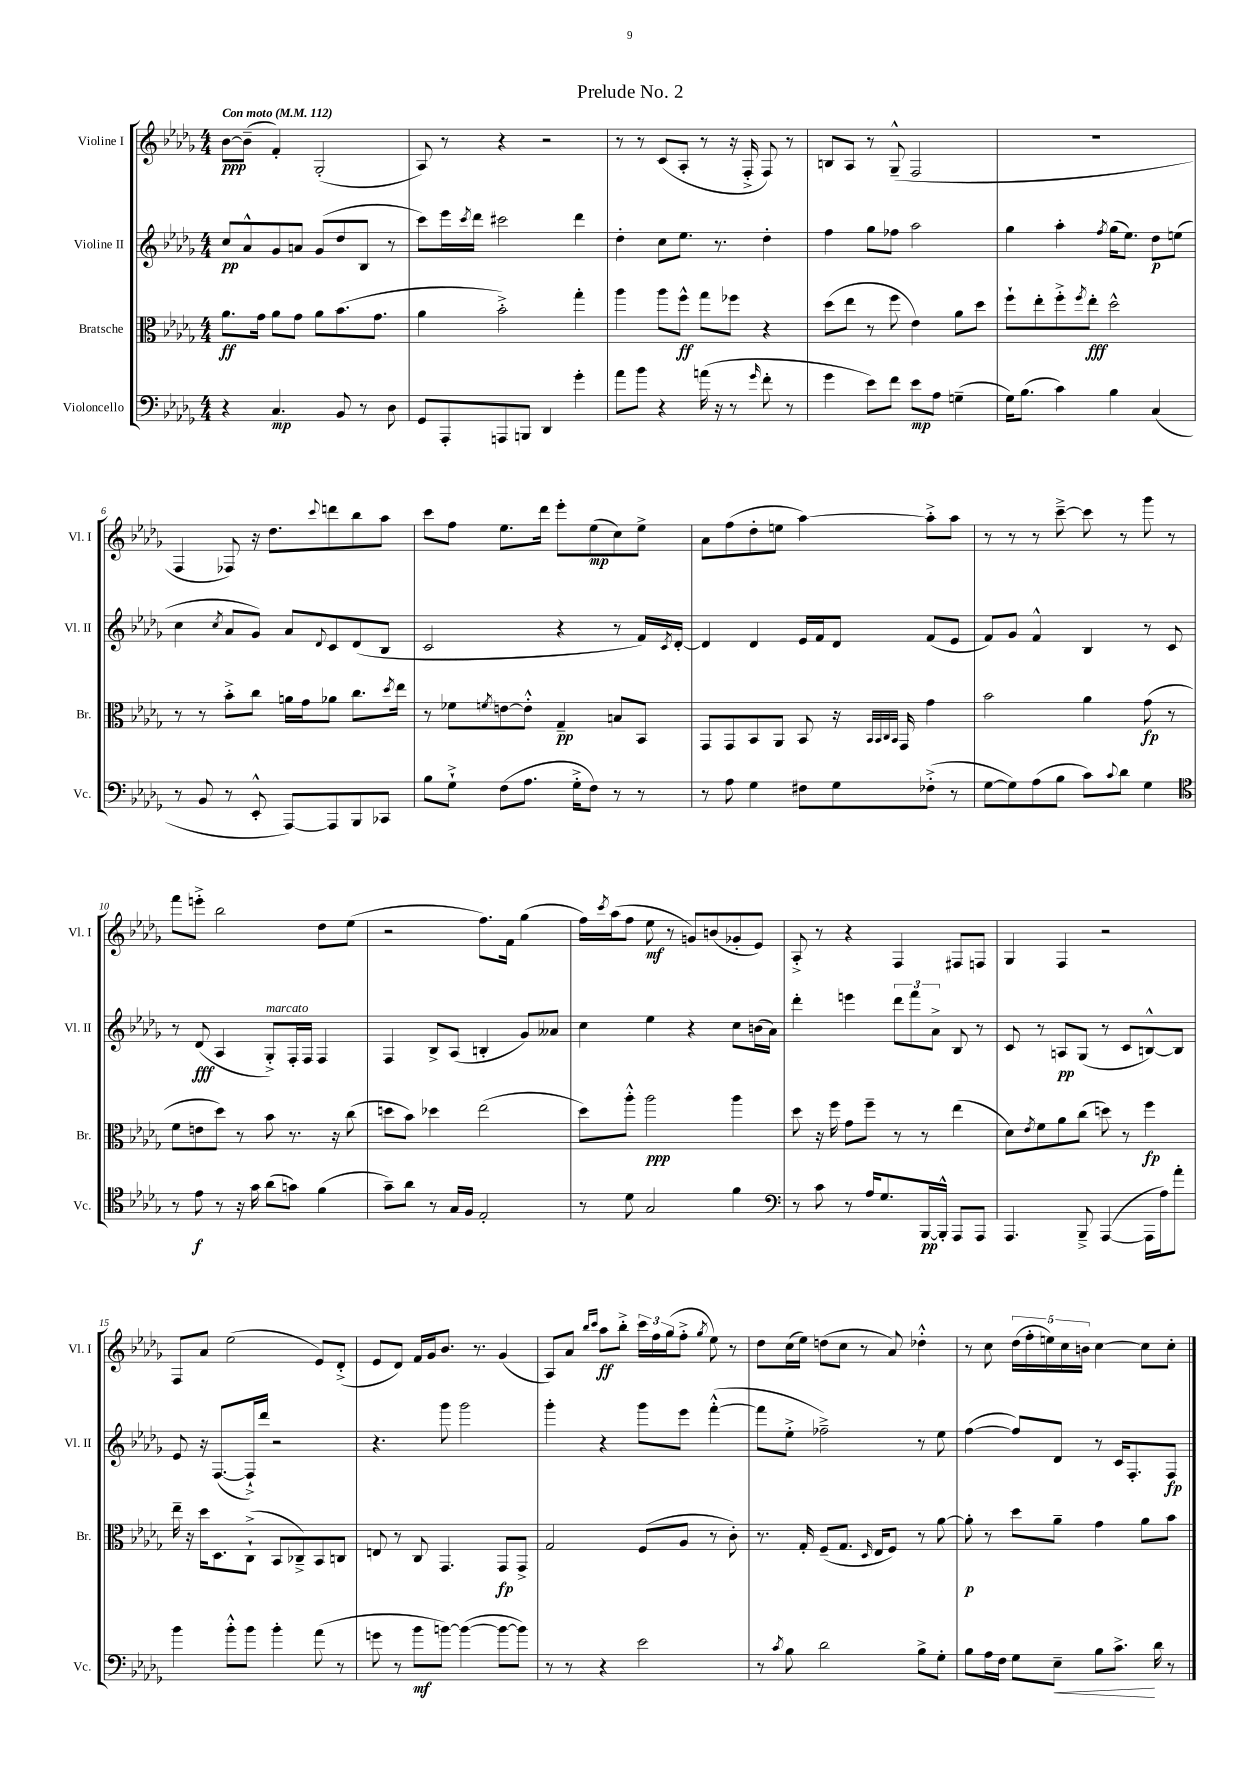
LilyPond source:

\header { title = "Prelude No. 2" }
<<
\new StaffGroup <<
\new Staff = "s0" \with { instrumentName = "Violine I" shortInstrumentName = "Vl. I" } {
    \clef treble \key des \major \numericTimeSignature \time 4/4 \tempo "Con moto" 4 = 112
    bes'8~\ppp bes'8--( f'4-.) ges2-.( |
    aes8) r8 r4 r2 |
    r8 r8 c'8( aes8-. r8 r16 f16-.-> f8) r8 |
    b8 aes8 r8 ges8---^( f2 |
    R1 |
    f4 fes8) r16 des''8. \appoggiatura { c'''8 } d'''8 bes''8 aes''8 |
    c'''8 f''8 ees''8. des'''16 ees'''8-. ees''8\mp( c''8) ees''8-> |
    aes'8 f''8( des''8-. e''8 aes''4~) aes''8-.-> aes''8 |
    r8 r8 r8 c'''8~---> c'''8 r8 ges'''8 r8 |
    f'''8 e'''8-.-> bes''2 des''8 ees''8( |
    r2 f''8.) f'16 ges''4( |
    f''16) \acciaccatura { c'''8 } aes''16( f''8 ees''8\mf r8 g'8) b'8( ges'8-. ees'8) |
    aes8-.-> r8 r4 f4 fis8 f8 |
    ges4 f4 r2 |
    f8 aes'8 ees''2( ees'8) des'8-.->( |
    ees'8 des'8) f'16 ges'16 bes'8. r8. ges'4( |
    aes8) aes'8 \grace { bes''16 c'''16 } aes''8\ff bes''8-.-> \tuplet 3/2 { c'''16 f''16 ges''16( } f''8-.-> \acciaccatura { ges''8 } ees''8) r8 |
    des''8 c''16( ees''16) d''8( c''8 r8 aes'8) des''4-.-^ |
    r8 c''8 \tuplet 5/4 { des''16( f''16-. e''16) c''16 b'16 } c''4~ c''8 c''8-. \bar "|." |
}
\new Staff = "s1" \with { instrumentName = "Violine II" shortInstrumentName = "Vl. II" } {
    \clef treble \key des \major \numericTimeSignature \time 4/4
    c''8\pp aes'8-^ ges'8 a'8 ges'8( des''8 bes8 r8 |
    c'''8) ees'''16 \acciaccatura { c'''8 } des'''16 cis'''2 des'''4 |
    des''4-. c''8 ees''8. r8. des''4-. |
    f''4 ges''8 fes''8 aes''2 |
    ges''4 aes''4-. \acciaccatura { f''8 } ges''16( ees''8.) des''8\p e''8( |
    c''4 \acciaccatura { c''8 } aes'8 ges'8) aes'8 \appoggiatura { des'8 } c'8 des'8( bes8 |
    c'2 r4 r8 f'16) \acciaccatura { c'8 } des'16~-. |
    des'4 des'4 ees'16 f'16 des'8 f'8( ees'8 |
    f'8) ges'8 f'4-^ bes4 r8 c'8 |
    r8 des'8\fff( aes4 ges8-.->^\markup { \italic "marcato" }) f16-. f16 f4 |
    f4 bes8-> aes8( b4-. ges'8) aeses'8 |
    c''4 ees''4 r4 c''8 b'16( aes'16) |
    des'''4-. e'''4 \tuplet 3/2 { des'''8 f'''8 aes'8-> } bes8 r8 |
    c'8 r8 a8\pp ges8( r8 c'8 b8~-^) b8 |
    ees'8 r16 f8.~( f16-!->) des'''16 r2 |
    r4. ges'''8 ges'''2 |
    ges'''4-. r4 ges'''8 ees'''8 f'''4~-.-^( |
    f'''8 ees''8-.-> fes''2--->) r8 ees''8 |
    f''4~( f''8) des'8 r8 c'16 f8.-. f8\fp \bar "|." |
}
\new Staff = "s2" \with { instrumentName = "Bratsche" shortInstrumentName = "Br." } {
    \clef alto \key des \major \numericTimeSignature \time 4/4
    aes'8.\ff ges'16 aes'8 ges'8 aes'8 bes'8.( ges'8. |
    aes'4 bes'2-.->) ges''4-. |
    aes''4 aes''8 f''8-^\ff ges''8 fes''8 r4 |
    des''8( ees''8 r8 f''8 ees'4) aes'8 des''8 |
    f''8-! ees''8-. f''8-.-> \acciaccatura { f''8 } ees''8-.\fff des''2-^ |
    r8 r8 bes'8-.-> c''8 a'16 ges'16 aes'8 c''8. \acciaccatura { des''8 } ees''16 |
    r8 fes'8 \acciaccatura { f'8 } e'8~ e'8-.-^ ges4--\pp b8 bes,8 |
    ges,8 ges,8 bes,8 aes,8 bes,8 r16 \grace { bes,32 bes,32 c32 bes,32 } ges,16 ges'4 |
    bes'2 aes'4 ges'8\fp( r8 |
    f'8 e'8 des''8) r8 bes'8 r8. r16 c''8( |
    d''8 bes'8) des''4 ees''2( |
    des''8) aes''8-.-^ aes''2\ppp aes''4 |
    des''8 r16 f''16 ges'8 f''8-- r8 r8 ees''4( |
    des'8) \acciaccatura { ees'8 } f'8 aes'8 c''8( d''8) r8 f''4\fp |
    ees''16-- r16 des''16 des8. c8-!->( bes,8 ces8--->) bes,8 c8 |
    e8 r8 c8 ges,4. ges,8\fp ges,8-> |
    ges2 f8( aes8 r8 c'8-.) |
    r8. ges16-. f8--( ges8. \grace { des16 } ees16 f8) r8 aes'8~ |
    aes'8-.\p r8 des''8 aes'8-- ges'4 aes'8 bes'8 \bar "|." |
}
\new Staff = "s3" \with { instrumentName = "Violoncello" shortInstrumentName = "Vc." } {
    \clef bass \key des \major \numericTimeSignature \time 4/4
    r4 c4.\mp bes,8 r8 des8 |
    ges,8 aes,,8-. a,,8 b,,8 des,4 ges'4-. |
    aes'8 bes'8 r4 a'16( r16 r8 \grace { ges'16 } f'8-. r8 |
    ges'4 ees'8) f'8 ees'8\mp aes8 g4--( |
    ges16) bes8.( c'4) bes4 c4( |
    r8 bes,8 r8 ees,8-.-^ aes,,8~) aes,,8 bes,,8 ces,8 |
    bes8 ges8-!-> f8( aes8. ges16-.-> f8) r8 r8 |
    r8 aes8 ges4 fis8 ges8 fes8-.->( r8 |
    ges8~ ges8) aes8( bes8 c'8) \appoggiatura { c'8 } des'8 ges4 |
    \clef tenor r8 ees'8\f r8 r16 ges'16 aes'8( g'8) f'4( |
    ges'8--) aes'8 r8 ges16 f16 ees2-. |
    r8 des'8 ges2 f'4 |
    \clef bass r8 c'8 r8 aes16 ges8. bes,,16~\pp bes,,16-.-^ aes,,8 aes,,8 |
    aes,,4. bes,,8---> aes,,4~( aes,,16 aes16) aes'8-. |
    bes'4 bes'8-.-^ bes'8 bes'4-. aes'8( r8 |
    g'8 r8 bes'8\mf b'8~) b'4~( b'8~ b'8) |
    r8 r8 r4 ees'2 |
    r8 \acciaccatura { c'8 } bes8 des'2 bes8-> ges8-. |
    bes8 aes16 f16 ges8 ees8--\< bes8 c'8.->\! des'16 r8 \bar "|." |
}
>>
>>
